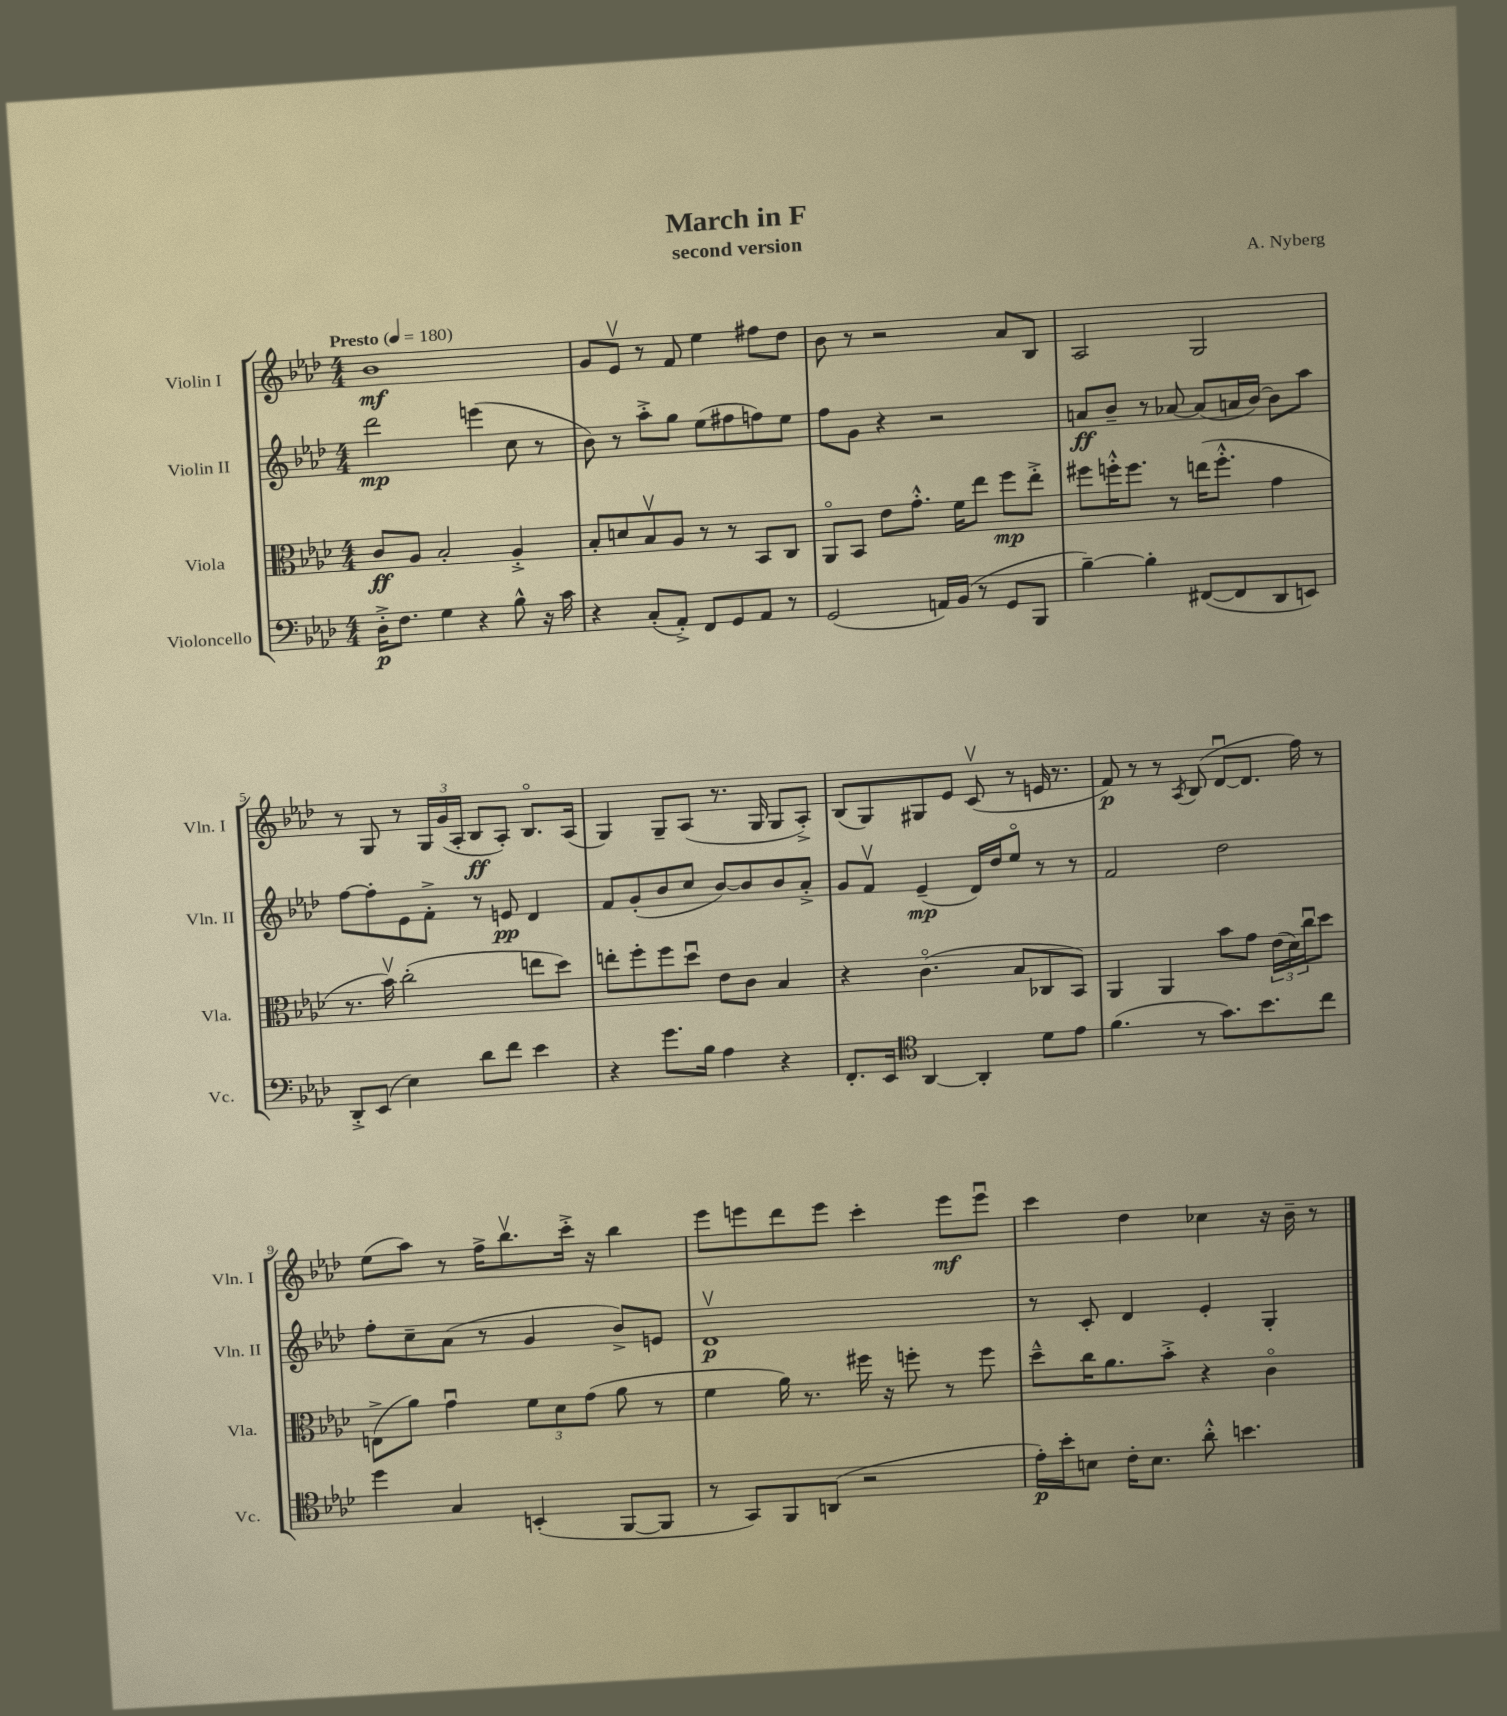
\header { title = "March in F" composer = "A. Nyberg" subtitle = "second version" }
<<
\new StaffGroup <<
\new Staff = "s0" \with { instrumentName = "Violin I" shortInstrumentName = "Vln. I" } {
    \clef treble \key aes \major \numericTimeSignature \time 4/4 \tempo "Presto" 4 = 180
    bes'1\mf |
    g'8 ees'8\upbow r8 f'8 ees''4 fis''8 des''8 |
    bes'8 r8 r2 aes'8 bes8 |
    aes2 g2 |
    r8 g8 r8 \tuplet 3/2 { g16 g'16( aes16-. } bes8\ff aes8-.) bes8.\flageolet aes16( |
    g4) g8-- aes8( r8. g16 g8 aes8-.->) |
    bes8( g8) gis8 ees'8 c'8\upbow( r8 e'16 r8. |
    f'8\p) r8 r8 \acciaccatura { aes8 } bes8( des'8~\downbow des'8. f''16) r8 |
    ees''8( aes''8) r8 f''16-> bes''8.\upbow c'''16-.-> r16 bes''4 |
    ees'''8 e'''8 des'''8 e'''8 c'''4-. e'''8\mf e'''8\downbow |
    c'''4 des''4 ces''4 r16 bes'16-- r8 \bar "|." |
}
\new Staff = "s1" \with { instrumentName = "Violin II" shortInstrumentName = "Vln. II" } {
    \clef treble \key aes \major \numericTimeSignature \time 4/4
    des'''2\mp e'''4( c''8 r8 |
    bes'8) r8 aes''8-.-> g''8 ees''8( fis''8 f''8) ees''8 |
    f''8 g'8 r4 r2 |
    a'8\ff bes'8-- r8 aes'8~ aes'8( a'16 bes'16~) bes'8 aes''8 |
    f''8~ f''8-. ees'8 f'8-.-> r8 e'8\pp des'4 |
    f'8 g'8-.( bes'8 c''8 bes'8~) bes'8 bes'8 aes'8-.-> |
    g'8 f'8\upbow ees'4--\mp( des'16) des''16 ees''8\flageolet r8 r8 |
    f'2 des''2 |
    f''8-. c''8-- aes'8( r8 g'4 bes'8->) e'8 |
    des'1\upbow\p |
    r8 c'8-. des'4 ees'4-. g4-. \bar "|." |
}
\new Staff = "s2" \with { instrumentName = "Viola" shortInstrumentName = "Vla." } {
    \clef alto \key aes \major \numericTimeSignature \time 4/4
    c'8\ff aes8 bes2-. aes4-.-> |
    bes8-. d'8 bes8\upbow aes8 r8 r8 bes,8 c8 |
    aes,8\flageolet bes,8 ees'8 g'8.-.-^ f'16 ees''8 f''8\mp ees''8-.-> |
    fis''8 f''16-.-^ f''8. r8 e''16( f''8.-.-^ g'4 |
    r8. bes'16\upbow) c''2-.( e''8 des''8) |
    e''8-. f''8-. f''8 des''8\downbow ees'8 c'8 bes4 |
    r4 c'4.\flageolet( bes8 ces8 bes,8) |
    aes,4 aes,4 bes'8 g'8 \tuplet 3/2 { ees'16( des'16) c''16\downbow } des''8 |
    e8->( aes'8) g'4\downbow \tuplet 3/2 { f'8 des'8 g'8( } aes'8 r8 |
    f'4 aes'16) r8. fis''16 r16 f''8-. r8 f''8 |
    des''8---^ c''16 aes'8. bes'8-.-> r4 c'4\flageolet \bar "|." |
}
\new Staff = "s3" \with { instrumentName = "Violoncello" shortInstrumentName = "Vc." } {
    \clef bass \key aes \major \numericTimeSignature \time 4/4
    des16-.->\p f8. g4 r4 bes8-^ r16 c'16 |
    r4 c8-.( aes,8-.->) f,8 g,8 aes,8 r8 |
    g,2( a,16) bes,16( r8 g,8 bes,,8 |
    bes4~--) bes4-. fis,8~( fis,8 des,8 e,8) |
    des,8-.-> ees,8( ees4) des'8 f'8 ees'4 |
    r4 g'8. bes16 aes4 r4 |
    f,8.-. ees,16 \clef tenor aes,4~ aes,4-. des'8 ees'8 |
    f'4.( r8 g'8.) bes'8. c''8 |
    des''4 g4 b,4-.( f,8~ f,8 |
    r8 g,8) f,8 a,8( r2 |
    ees'16-.\p) bes'16-. b8 c'16-. b8. aes'8-.-^ b'4. \bar "|." |
}
>>
>>
